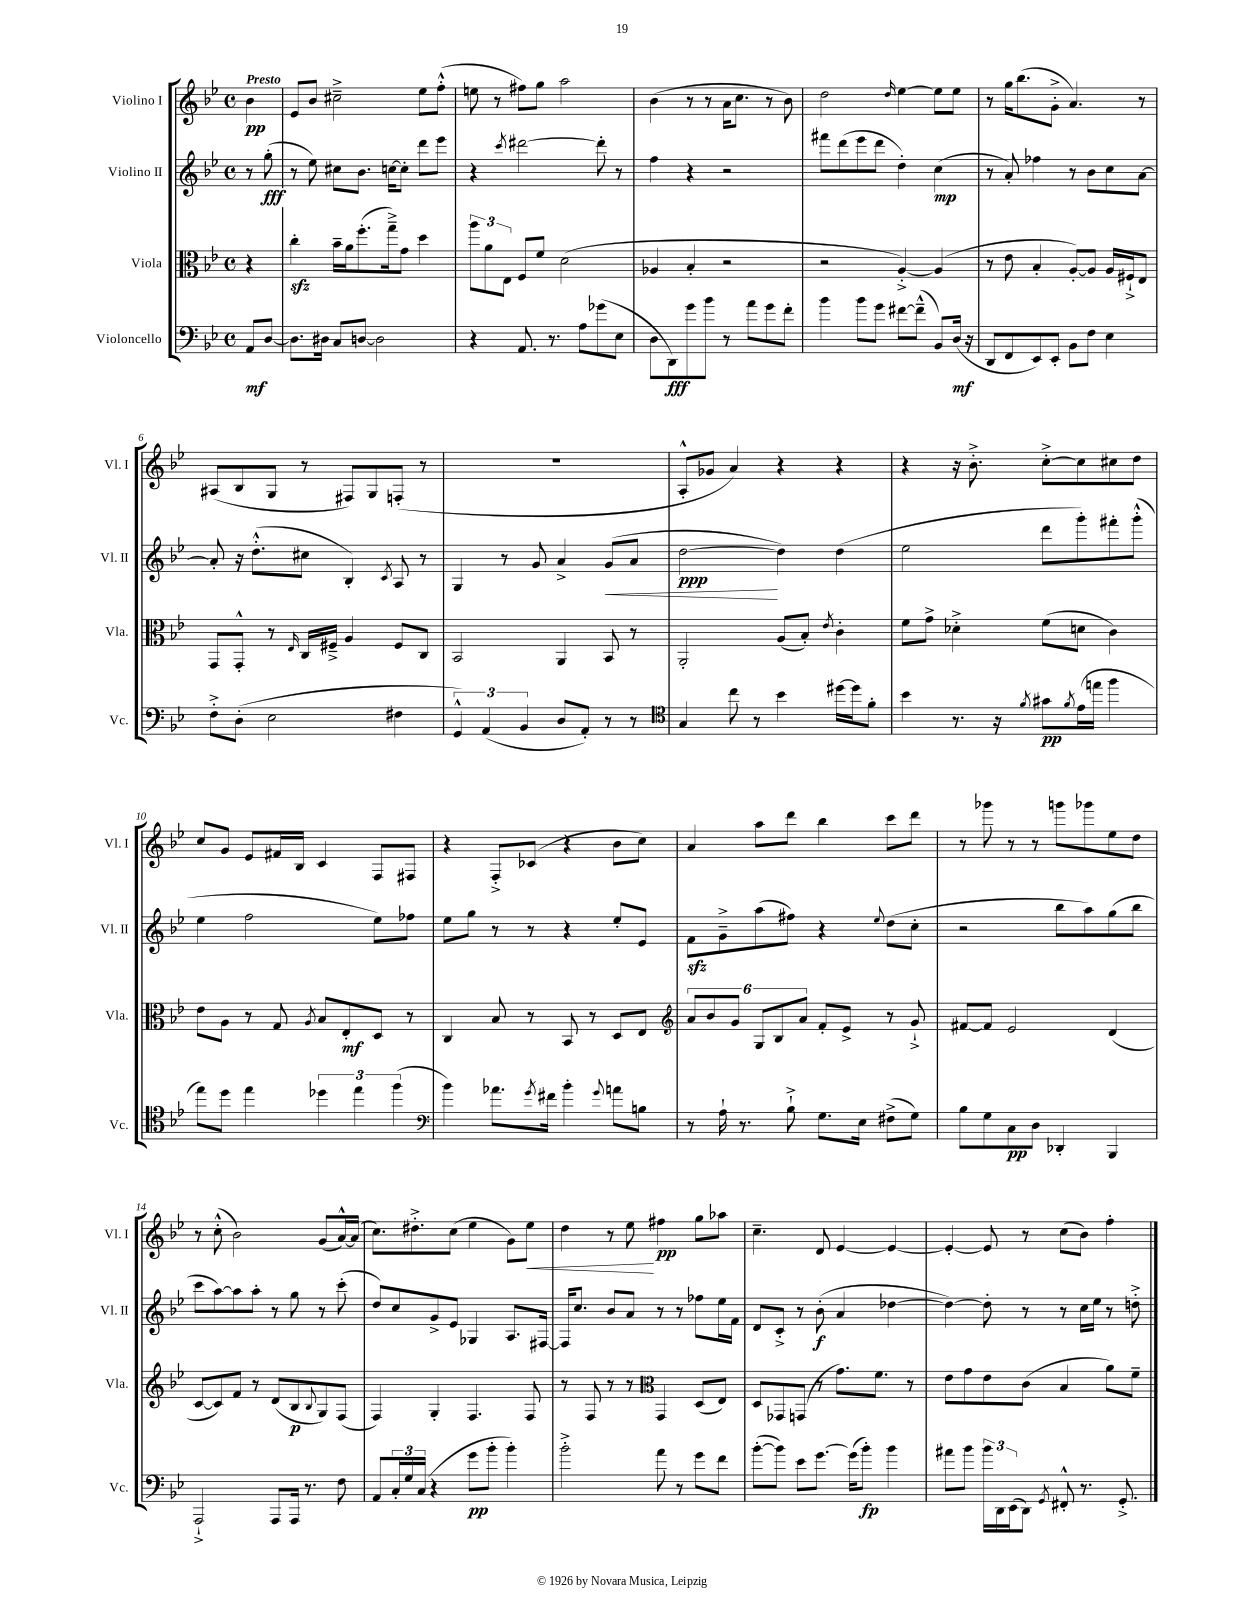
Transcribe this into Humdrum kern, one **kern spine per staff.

**kern	**dynam	**kern	**dynam	**kern	**dynam	**kern	**dynam
*part4	*part4	*part3	*part3	*part2	*part2	*part1	*part1
*staff4	*staff4	*staff3	*staff3	*staff2	*staff2	*staff1	*staff1
*I"Violoncello	*	*I"Viola	*	*I"Violino II	*	*I"Violino I	*
*I'Vc.	*	*I'Vla.	*	*I'Vl. II	*	*I'Vl. I	*
*clefF4	*	*clefC3	*	*clefG2	*	*clefG2	*
*k[b-e-]	*	*k[b-e-]	*	*k[b-e-]	*	*k[b-e-]	*
*M4/4	*	*M4/4	*	*M4/4	*	*M4/4	*
*met(c)	*	*met(c)	*	*met(c)	*	*met(c)	*
=	=	=	=	=	=	=	=
!	!	!	!	!	!	!LO:TX:a:B:t=Presto	!
8AA/L	mf	4r	.	8r	.	4b-\	pp
[8D/J	.	.	.	(8gg'\	fff	.	.
=1	=1	=1	=1	=1	=1	=1	=1
8.D\L]	.	4cczz'\	.	8r	.	8e-/L	.
.	.	.	.	8ee-\)	.	8b-/J	.
16D#X\Jk	.	.	.	.	.	.	.
8C/L	.	16b-~\LL	.	8cc#X\L	.	2cc#X~^\	.
.	.	16a\J	.	.	.	.	.
[8Dn/J	.	(8.ff'\	.	8.b-\J	.	.	.
2D\]	.	.	.	.	.	.	.
.	.	16gg~^\k)	.	[16ccn\KL	.	.	.
.	.	8g\J	.	8cc'\J]	.	.	.
.	.	4dd\	.	8ddd\L	.	8ee-\L	.
.	.	.	.	8eee-\J	.	(8ff'^^\J	.
=2	=2	=2	=2	=2	=2	=2	=2
4r	.	12aa\L	.	4r	.	8een\	.
.	.	12a\	.	.	.	.	.
.	.	.	.	.	.	8r	.
.	.	12E-\J	.	.	.	.	.
.	.	.	.	8qccc/	.	.	.
8.AA/	.	8F/L	.	[2ddd#X\	.	8ff#X\L)	.
.	.	8f/J	.	.	.	8gg\J	.
8.r	.	.	.	.	.	.	.
.	.	(2d\	.	.	.	2aa\	.
8A\L	.	.	.	.	.	.	.
(8g-X\	.	.	.	8ddd#'\]	.	.	.
8E-\J	.	.	.	8r	.	.	.
=3	=3	=3	=3	=3	=3	=3	=3
8D\L	.	4A-X/	.	4ff\	.	(4b-\	.
8DD\)	fff	.	.	.	.	.	.
8g\	.	4B-'/	.	4r	.	8r	.
8b-\J	.	.	.	.	.	8r	.
8r	.	2r	.	2r	.	16a\KL	.
.	.	.	.	.	.	8.cc\J	.
8a\L	.	.	.	.	.	.	.
8g\	.	.	.	.	.	8r	.
8f'\J	.	.	.	.	.	8b-\)	.
=4	=4	=4	=4	=4	=4	=4	=4
4b-\	.	2r	.	8fff#X\L	.	2dd\	.
.	.	.	.	(8ddd\	.	.	.
8b-\L	.	.	.	8eee-\	.	.	.
8g\J	.	.	.	8ddd\J	.	.	.
.	.	.	.	.	.	16qqdd/	.
[8f#X\L	.	[4A'^/)	.	4dd'\)	.	[4ee-\	.
(8f#~^^\J]	.	.	.	.	.	.	.
8BB-/L)	.	(4A/]	.	(4cc\	mp	8ee-\L]	.
(16D/Jk	mf	.	.	.	.	8ee-\J	.
16r	.	.	.	.	.	.	.
=5	=5	=5	=5	=5	=5	=5	=5
8DD/L	.	8r	.	8r	.	8r	.
8FF/	.	8e-\	.	8a'/)	.	16gg\KL	.
.	.	.	.	.	.	(8.bb-\	.
8EE-/)	.	4B-'/	.	4ff-X\	.	.	.
8EE-'/J	.	.	.	.	.	8g'^\J	.
8BB-\L	.	[8A'/L)	.	8r	.	4.a/)	.
8F\J	.	8A/J]	.	8b-\L	.	.	.
4E-\	.	16A/LL	.	8cc\	.	.	.
.	.	16F#X`^/J	.	.	.	.	.
.	.	8E-/J	.	[8a\J	.	8r	.
!!LO:LB:g=z
=6	=6	=6	=6	=6	=6	=6	=6
8F'^\L	.	8GG/L	.	8a'/]	.	(8A#X/L	.
(8D'\J	.	8GG'^^/J	.	16r	.	8B-/	.
.	.	.	.	(8.dd'^^\L	.	.	.
2E-\	.	8r	.	.	.	8G/J	.
.	.	16qqE-/	.	.	.	.	.
.	.	16C/LL	.	8cc#X\J	.	8r	.
.	.	16F#X~^/JJ	.	.	.	.	.
.	.	4A/	.	4B-'/)	.	8F#X/L)	.
.	.	.	.	.	.	8G/	.
.	.	.	.	8qc/	.	.	.
4F#X\	.	8F#/L	.	8A/	.	(8Fn'/J	.
.	.	8C/J	.	8r	.	8r	.
=7	=7	=7	=7	=7	=7	=7	=7
6GG^^/)	.	2BB-/	.	4G/	.	1r	.
(6AA/	.	.	.	.	.	.	.
.	.	.	.	8r	.	.	.
6BB-/	.	.	.	.	.	.	.
.	.	.	.	8g/	.	.	.
8D/L	.	4AA/	.	4a^/	.	.	.
8AA'/J)	.	.	.	.	.	.	.
!	!	!	!	!	!LO:HP:b	!	!
8r	.	8BB-/	.	(8g/L	<	.	.
8r	.	8r	.	8a/J	.	.	.
=8	=8	=8	=8	=8	=8	=8	=8
*clefC4	*	*	*	*	*	*	*
4G/	.	2AA'/	.	[2dd\	ppp	8A'^^/L	.
.	.	.	.	.	.	8g-X/J	.
8cc\	.	.	.	.	.	4a/)	.
8r	.	.	.	.	.	.	.
4b-\	.	(8A/L	.	4dd\])	[	4r	.
.	.	8B-'/J)	.	.	.	.	.
.	.	8qe-/	.	.	.	.	.
[16dd#X\LL	.	4c'\	.	(4dd\	.	4r	.
16dd#\J]	.	.	.	.	.	.	.
8f'\J	.	.	.	.	.	.	.
=9	=9	=9	=9	=9	=9	=9	=9
4b-\	.	8f\L	.	2ee-\	.	4r	.
.	.	8g^\J	.	.	.	.	.
8.r	.	4d-X'^\	.	.	.	16r	.
.	.	.	.	.	.	8.b-'^\	.
16r	.	.	.	.	.	.	.
8qf/	.	.	.	.	.	.	.
8g#X\L	pp	(8f\L	.	8ddd\L	.	[8cc'^\L	.
8qf/	.	.	.	.	.	.	.
(16e-\L	.	8dn\J	.	8ggg'\)	.	8cc\]	.
16een\JJ	.	.	.	.	.	.	.
4ff\	.	4c\)	.	8fff#X'\	.	8cc#X\	.
.	.	.	.	(8ggg'^^\J	.	8dd\J	.
!!LO:LB:g=z
=10	=10	=10	=10	=10	=10	=10	=10
8ee-\L)	.	8e-\L	.	4ee-\	.	8cc/L	.
8dd\J	.	8A\J	.	.	.	8g/J	.
4ee-\	.	8r	.	2ff\	.	8e-/L	.
.	.	8G/	.	.	.	16f#X/L	.
.	.	.	.	.	.	16B-/JJ	.
.	.	8qA/	.	.	.	.	.
6dd-X\	.	8B-/L	.	.	.	4c/	.
.	.	8E-'/	mf	.	.	.	.
6ee-\	.	.	.	.	.	.	.
.	.	8D/J	.	8ee-\L)	.	8F/L	.
(6ff\	.	.	.	.	.	.	.
.	.	8r	.	8ff-X\J	.	8F#X/J	.
=11	=11	=11	=11	=11	=11	=11	=11
*clefF4	*	*	*	*	*	*	*
4b-\)	.	4C/	.	8ee-\L	.	4r	.
.	.	.	.	8gg\J	.	.	.
8.a-X\L	.	8B-/	.	8r	.	8F'^/L	.
.	.	8r	.	8r	.	(8c-X/J	.
8qg/	.	.	.	.	.	.	.
16f#X\Jk	.	.	.	.	.	.	.
4b-'\	.	8BB-/	.	4r	.	4r	.
.	.	8r	.	.	.	.	.
8qqg/	.	.	.	.	.	.	.
8an\L	.	8D/L	.	8ee-'/L	.	8b-\L	.
8Bn\J	.	8E-/J	.	8e-/J	.	8cc\J)	.
=12	=12	=12	=12	=12	=12	=12	=12
*	*	*clefG2	*	*	*	*	*
8r	.	12a/L	.	8fzz\L	.	4a/	.
.	.	12b-/	.	.	.	.	.
16A`\	.	.	.	8g~^\	.	.	.
.	.	12g/J	.	.	.	.	.
8.r	.	.	.	.	.	.	.
.	.	12G/L	.	(8aa\	.	8aa\L	.
.	.	12B-/	.	.	.	.	.
8B-`^\	.	.	.	8ff#X\J)	.	8ddd\J	.
.	.	12a/J	.	.	.	.	.
8.G\L	.	8f'/L	.	4r	.	4bb-\	.
.	.	8e-^/J	.	.	.	.	.
16E-\Jk	.	.	.	.	.	.	.
.	.	.	.	8qqee-/	.	.	.
(8F#X^\L	.	8r	.	(8dd\L	.	8ccc\L	.
8G\J)	.	8g`^/	.	8cc'\J	.	8ddd\J	.
=13	=13	=13	=13	=13	=13	=13	=13
8B-\L	.	[8f#X/L	.	2r	.	8r	.
8G\	.	8f#/J]	.	.	.	8ggg-X\	.
8C\	pp	2e-/	.	.	.	8r	.
8D\J	.	.	.	.	.	8r	.
4DD-X'/	.	.	.	8bb-\L	.	8gggn\L	.
.	.	.	.	8aa\)	.	8ggg-X\	.
4BBB-/	.	(4d/	.	(8gg\	.	8ee-\	.
.	.	.	.	8bb-\J	.	8dd\J	.
!!LO:LB:g=z
=14	=14	=14	=14	=14	=14	=14	=14
2AAA`^/	.	[8c/L	.	8ccc\L	.	8r	.
.	.	8c/])	.	[8aa\)	.	(8cc'^^\	.
.	.	8f/J	.	8aa\]	.	2b-\)	.
.	.	8r	.	8aa'\J	.	.	.
8AAA/L	.	(8d/L	.	8r	.	.	.
16AAA/Jk	.	8B-/	p	8gg\	.	.	.
8.r	.	.	.	.	.	.	.
.	.	8qqB-/	.	.	.	.	.
.	.	8G/)	.	8r	.	(8g/L	.
8F\	.	(8F/J	.	(8ccc'\	.	[16a^^/L)	.
.	.	.	.	.	.	(16a/JJ]	.
=15	=15	=15	=15	=15	=15	=15	=15
8AA/L	.	4F/)	.	8dd/L)	.	8.cc\L)	.
24C'/L	.	.	.	8cc/	.	.	.
24G/	.	.	.	.	.	.	.
.	.	.	.	.	.	8.dd#X'^\	.
(24C/JJ	.	.	.	.	.	.	.
4r	.	4G'/	.	8g^/	.	.	.
.	.	.	.	8e-/J	.	(8cc\J	.
8g\L	pp	4.F/	.	4G-X/	.	4ee-\	.
8b-'\J	.	.	.	.	.	.	.
4b-'\)	.	.	.	8.A/L	.	8g\L)	.
!	!	!	!	!	!	!	!LO:HP:b
.	.	8F/	.	.	.	8ee-\J	<
.	.	.	.	[16F#X/Jk	.	.	.
=16	=16	=16	=16	=16	=16	=16	=16
2b-'^\	.	8r	.	16F#/KL]	.	4dd\	.
.	.	.	.	8.cc/J	.	.	.
.	.	8F/	.	.	.	.	.
.	.	8r	.	8b-/L	.	8r	.
.	.	8r	.	8a/J	.	8ee-\	.
*	*	*clefC3	*	*	*	*	*
8a\	.	4GG/	.	8r	.	4ff#X\	[ pp
8r	.	.	.	8r	.	.	.
8g\L	.	(8D/L	.	8ff-X\L	.	8gg\L	.
8f\J	.	8E-/J)	.	16ee-\L	.	8aa-X\J	.
.	.	.	.	16f\JJ	.	.	.
=17	=17	=17	=17	=17	=17	=17	=17
([8b-'\L	.	8D/L	.	8d/L	.	4.cc~\	.
8b-\J])	.	8GG-X/	.	8c'^/J	.	.	.
8e-\L	.	(8GGn/J	.	8r	.	.	.
[8.g\J	.	8r	.	(8b-'\	f	8d/	.
.	.	8.g\L)	.	4a/	.	[4e-/	.
(16g\KL]	.	.	.	.	.	.	.
8b-'\J)	fp	.	.	.	.	.	.
.	.	8.f\J	.	.	.	.	.
4b-\	.	.	.	[4dd-X\	.	4e-/_	.
.	.	8r	.	.	.	.	.
=18	=18	=18	=18	=18	=18	=18	=18
8a#X\L	.	8e-\L	.	4dd-\_)	.	4e-'/_	.
8b-\J	.	8g\	.	.	.	.	.
24b-\LL	.	8e-\	.	8dd-'\]	.	8e-/]	.
24DD\	.	.	.	.	.	.	.
(24EE-\J	.	.	.	.	.	.	.
8DD\J)	.	(8c\J	.	8r	.	8r	.
8qGG/	.	.	.	.	.	.	.
8FF#X'^^/	.	4B-/	.	8r	.	(8cc\L	.
8.r	.	.	.	16cc\LL	.	8b-\J)	.
.	.	.	.	16ee-\JJ	.	.	.
.	.	8a\L)	.	8r	.	4ff'\	.
8.GG'^/	.	.	.	.	.	.	.
.	.	8f~\J	.	8ddn'^\	.	.	.
==	==	==	==	==	==	==	==
*-	*-	*-	*-	*-	*-	*-	*-
